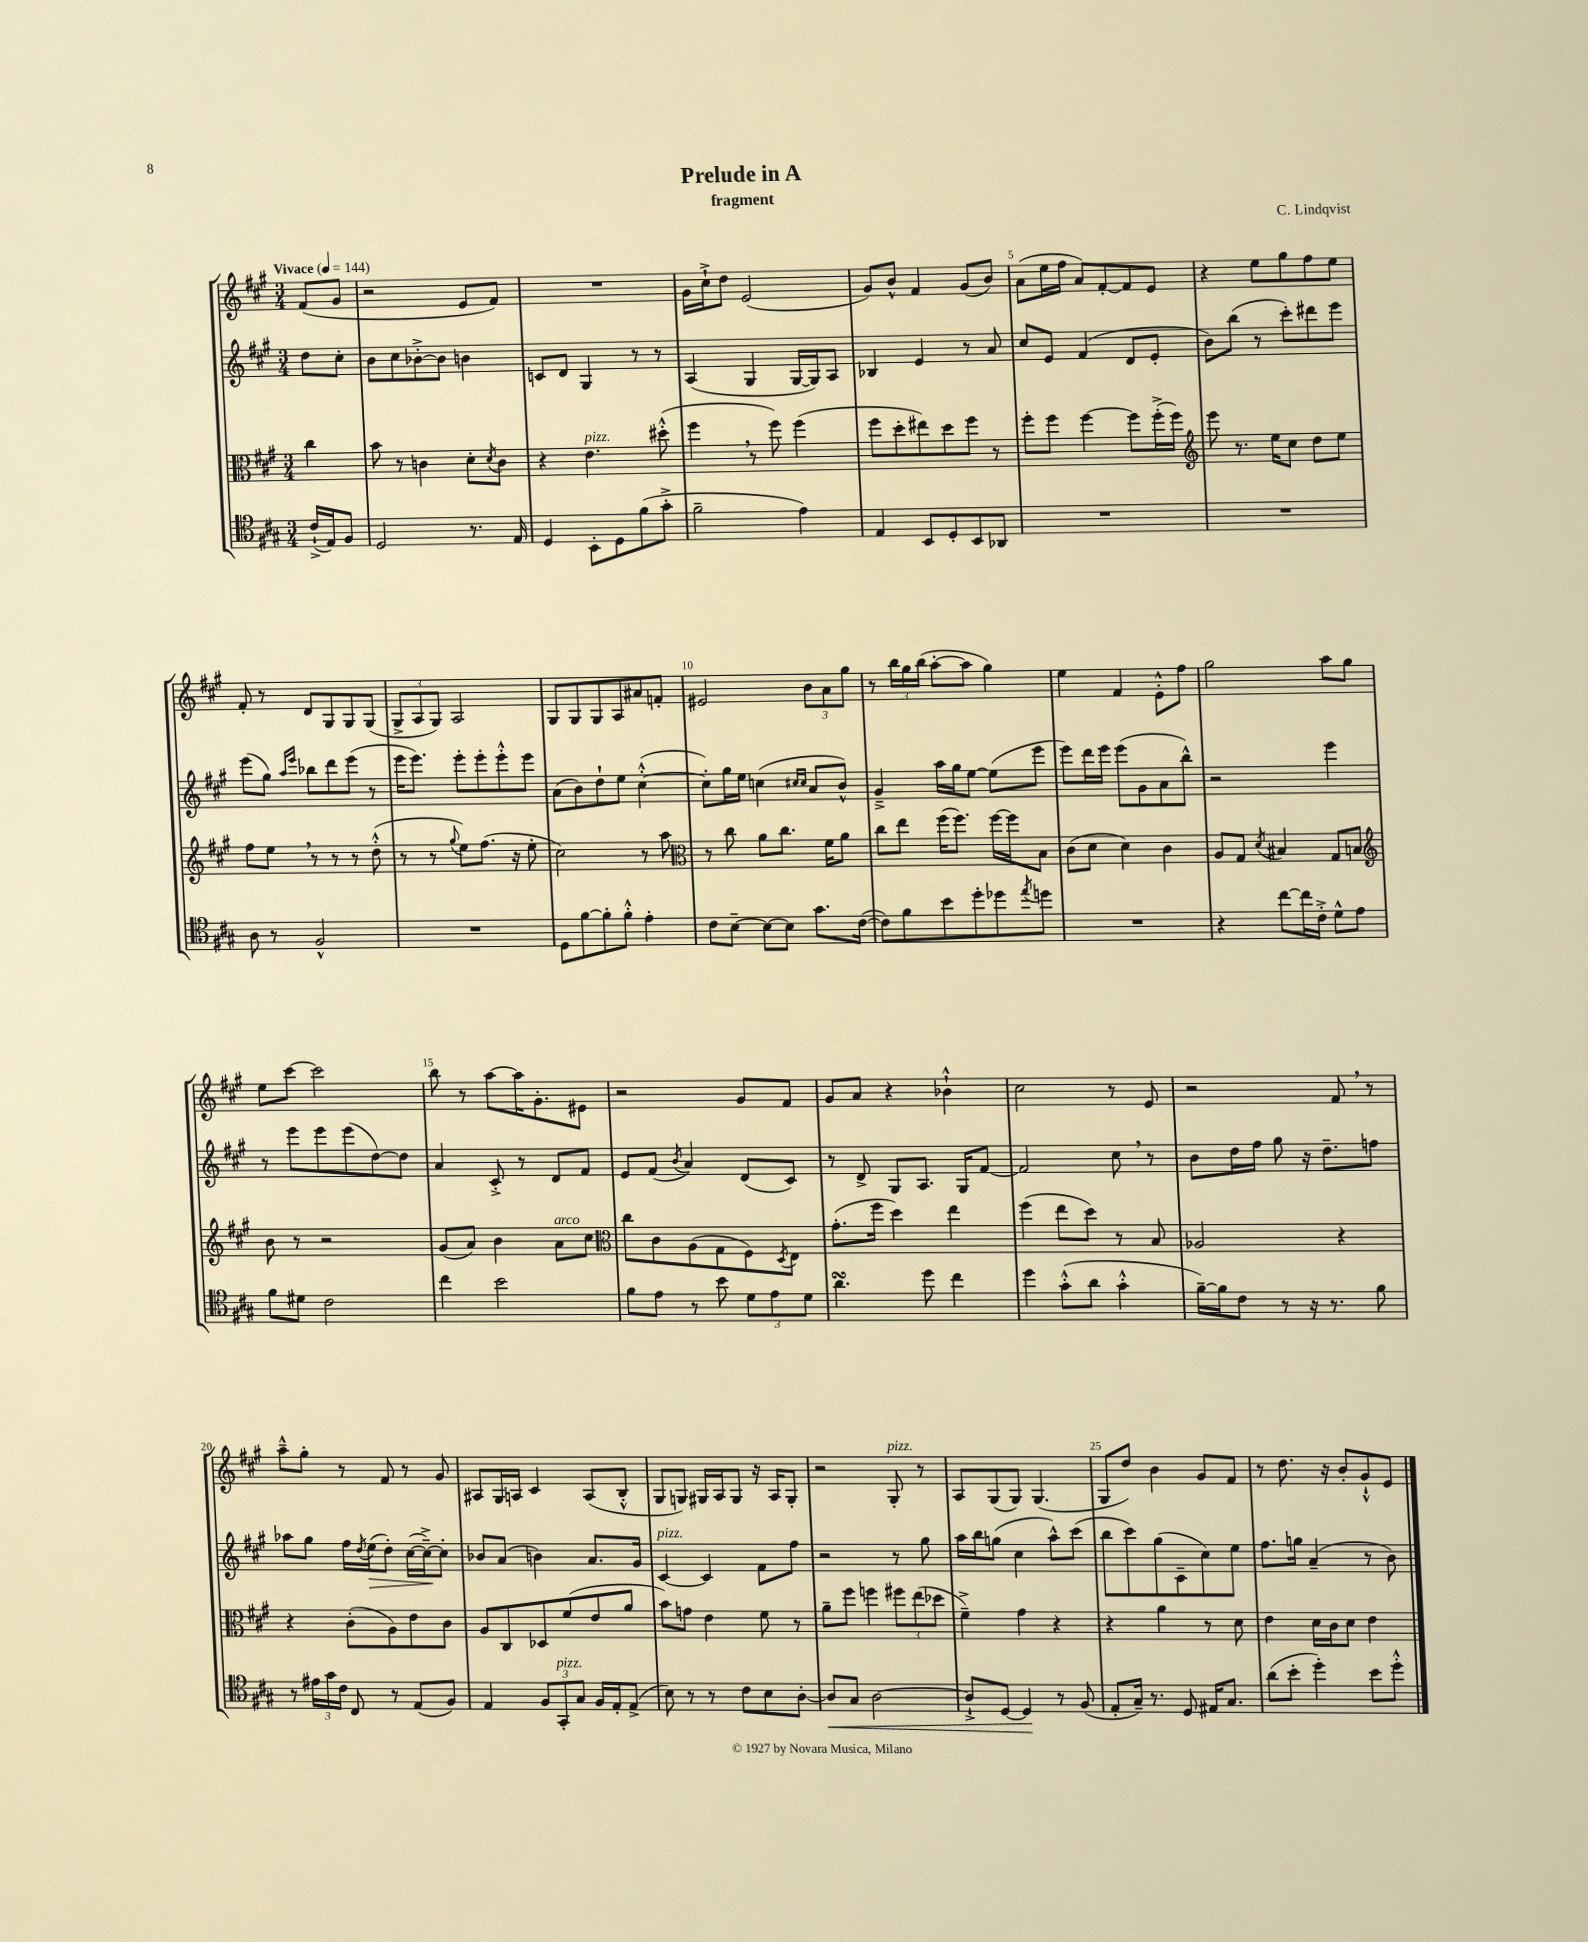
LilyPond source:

\header { title = "Prelude in A" composer = "C. Lindqvist" subtitle = "fragment" }
<<
\new StaffGroup <<
\new Staff = "s0" {
    \clef treble \key a \major \numericTimeSignature \time 3/4 \partial 4 \tempo "Vivace" 4 = 144
    fis'8( gis'8 |
    r2 e'8 fis'8) |
    R2. |
    gis'16 cis''16-!-> d''8 e'2( |
    gis'8) b'8-^ fis'4 gis'8( b'8) |
    a'8( e''16 fis''16 a'8) fis'8~-. fis'8 e'8 |
    r4 e''8 gis''8 fis''8 e''8 |
    fis'8-. r8 d'8 gis8 gis8 gis8( |
    \tuplet 3/2 { gis8-> a8 gis8) } a2 |
    gis8 gis8 gis8 a8 ais'8 f'8-. |
    eis'2 \tuplet 3/2 { b'8 a'8 gis''8 } |
    r8 \tuplet 3/2 { b''16 gis''16 b''16( } a''8~-. a''8 gis''4) |
    e''4 fis'4 e'8-.-^ fis''8 |
    gis''2 a''8 gis''8 |
    e''8 cis'''8~ cis'''2 |
    b''8 r8 a''8~ a''16 gis'8.-. eis'8 |
    r2 gis'8 fis'8 |
    gis'8 a'8 r4 bes'4-!-^ |
    cis''2 r8 e'8 |
    r2 fis'8 \breathe r8 |
    a''8---^ gis''8-. r8 fis'8 r8 gis'8 |
    ais8 gis16 a16 cis'4 a8( b8-.-^ |
    gis8 g8) gis16 a16 gis8 r16 a16 gis8-. |
    r2 gis8-.^\markup { \italic "pizz." } r8 |
    a8 gis8( gis8) gis4.( |
    gis8 d''8) b'4 gis'8 fis'8 |
    r8 d''8. r16 b'8-. gis'8-!-^ e'8 \bar "|." |
}
\new Staff = "s1" {
    \clef treble \key a \major \numericTimeSignature \time 3/4 \partial 4
    d''8 cis''8-. |
    b'8 cis''8 bes'8~-.-> bes'8 b'4 |
    c'8 d'8 gis4 r8 r8 |
    a4( gis4 gis16~ gis16) a8 |
    bes4 e'4 r8 a'8 |
    cis''8 e'8 fis'4( d'8 e'8-. |
    b'8) b''8( r8 cis'''8-.) dis'''8 e'''8 |
    e'''8( gis''8) \grace { a''16 e'''16 } bes''8 d'''8 e'''8( r8 |
    e'''16 e'''8.) e'''8-. e'''8-. e'''8-.-^ e'''8 |
    a'8( b'8) d''8-! e''8 cis''4~-.-^( |
    cis''8-.) gis''16 e''16 c''4( \grace { cis''16 cis''16 } a'8 b'8-^) |
    gis'4---> a''16 gis''16 e''8~ e''8( e'''8 |
    e'''8) d'''16 e'''16 e'''8( gis'8 a'8 b''8-^) |
    r2 e'''4 |
    r8 e'''8 e'''8 e'''8( d''8~) d''8 |
    a'4 cis'8-.-> r8 d'8 fis'8 |
    e'8 fis'8( \acciaccatura { b'8 } a'4) d'8( cis'8) |
    r8 d'8-> gis8 a8. gis16 fis'8~ |
    fis'2 cis''8 \breathe r8 |
    b'8 d''16 fis''16 gis''8 r16 d''8.-- f''8 |
    aes''8 gis''8 fis''16 \acciaccatura { d''8 } e''16\>( d''8-.) cis''16~( cis''16~--->\!) cis''8-. |
    bes'8 a'8( b'4) a'8. gis'16 |
    cis'4~^\markup { \italic "pizz." } cis'4 fis'8 fis''8 |
    r2 r8 gis''8 |
    a''16 b''16 g''8( cis''4 a''8-^) cis'''8( |
    b''8 cis'''8) gis''8( cis'8-- cis''8) e''8 |
    fis''8. g''16 a'4--( r8 b'8) \bar "|." |
}
\new Staff = "s2" {
    \clef alto \key a \major \numericTimeSignature \time 3/4 \partial 4
    cis''4 |
    b'8 r8 c'4 d'8-. \acciaccatura { d'8 } c'8 |
    r4 e'4.^\markup { \italic "pizz." } dis''8-.-^( |
    fis''4 \breathe r8 fis''8) fis''4( |
    fis''8 d''8-. eis''8) d''8 fis''8 r8 |
    fis''8-. fis''8 fis''4~ fis''8 fis''16-.->( fis''16) |
    \clef treble e'''8 r8. e''16 cis''8 d''8 e''8 |
    fis''8 e''8 \breathe r8 r8 r8 d''8-.-^( |
    r8 r8 \appoggiatura { gis''8 } e''8) fis''8.( r16 e''8-. |
    cis''2) r8 a''8 |
    \clef alto r8 cis''8 a'8 cis''8. fis'16 a'8 |
    cis''8 e''8 fis''16( fis''8.) fis''16~ fis''16 b8 |
    cis'8( d'8 d'4) cis'4 |
    a8 gis8 \acciaccatura { d'8 } bis4 gis8 b8 |
    \clef treble b'8 r8 r2 |
    gis'8( a'8) b'4 a'8^\markup { \italic "arco" } cis''8 |
    \clef alto cis''8 cis'8 a8( gis8 fis8) \acciaccatura { d8 } e8 |
    gis'8.-.( fis''16 d''4) e''4 |
    fis''4( e''8 d''8) r8 b8 |
    aes2 r4 |
    r4 cis'8-.( a8) e'8 cis'8 |
    a8 cis8 des8 fis'8( e'8 a'8 |
    b'8) g'8 e'4 fis'8 r8 |
    a'8-- fis''8 f''4 \tuplet 3/2 { fis''8 e''8( des''8 } |
    fis'4--->) gis'4 r4 |
    r4 a'4 r8 d'8 |
    e'4 d'16 cis'16 d'8 e'4 \bar "|." |
}
\new Staff = "s3" {
    \clef tenor \key a \major \numericTimeSignature \time 3/4 \partial 4
    cis'16-!->( e16) fis8 |
    d2 r8. e16 |
    d4 b,8-. d8 fis'8( gis'8-.-> |
    fis'2-- e'4) |
    e4 b,8 d8-. b,8 aes,8 |
    R2. |
    R2. |
    a8 r8 fis2-^ |
    R2. |
    d8 fis'8~ fis'8-. fis'8-.-^ e'4-. |
    cis'8 b8~-- b8~ b8 gis'8. cis'16~( |
    cis'8) fis'8 b'8 d''8-. des''8 \acciaccatura { e''8 } d''8 |
    R2. |
    r4 cis''8~ cis''16 cis'16-.-> d'8-^ e'8 |
    fis'8 dis'8 cis'2 |
    cis''4 b'2 |
    fis'8 e'8 r8 b'8 \tuplet 3/2 { d'8 e'8 d'8 } |
    a'4.\turn d''8 cis''4 |
    d''4 gis'8-.-^( a'8 gis'4-.-^ |
    fis'16~--) fis'16 cis'8 r8 r16 r8. fis'8 |
    r8 \tuplet 3/2 { eis'16 gis'16 cis'16 } cis8 r8 e8( fis8) |
    e4 \tuplet 3/2 { fis8 gis,8-.^\markup { \italic "pizz." } gis8 } fis16 e16-. e8->( |
    b8) r8 r8 cis'8 b8 a8~-. |
    a8\< gis8 a2~ |
    a8-!-> d8~ d4\! r8 fis8( |
    e8-. gis16--) r8. d8 eis16 gis8. |
    a'8( b'8-. d''4-.) b'8 d''8-.-^ \bar "|." |
}
>>
>>
\layout { \context { \Score \override BarNumber.break-visibility = ##(#f #t #t) barNumberVisibility = #(every-nth-bar-number-visible 5) } }
